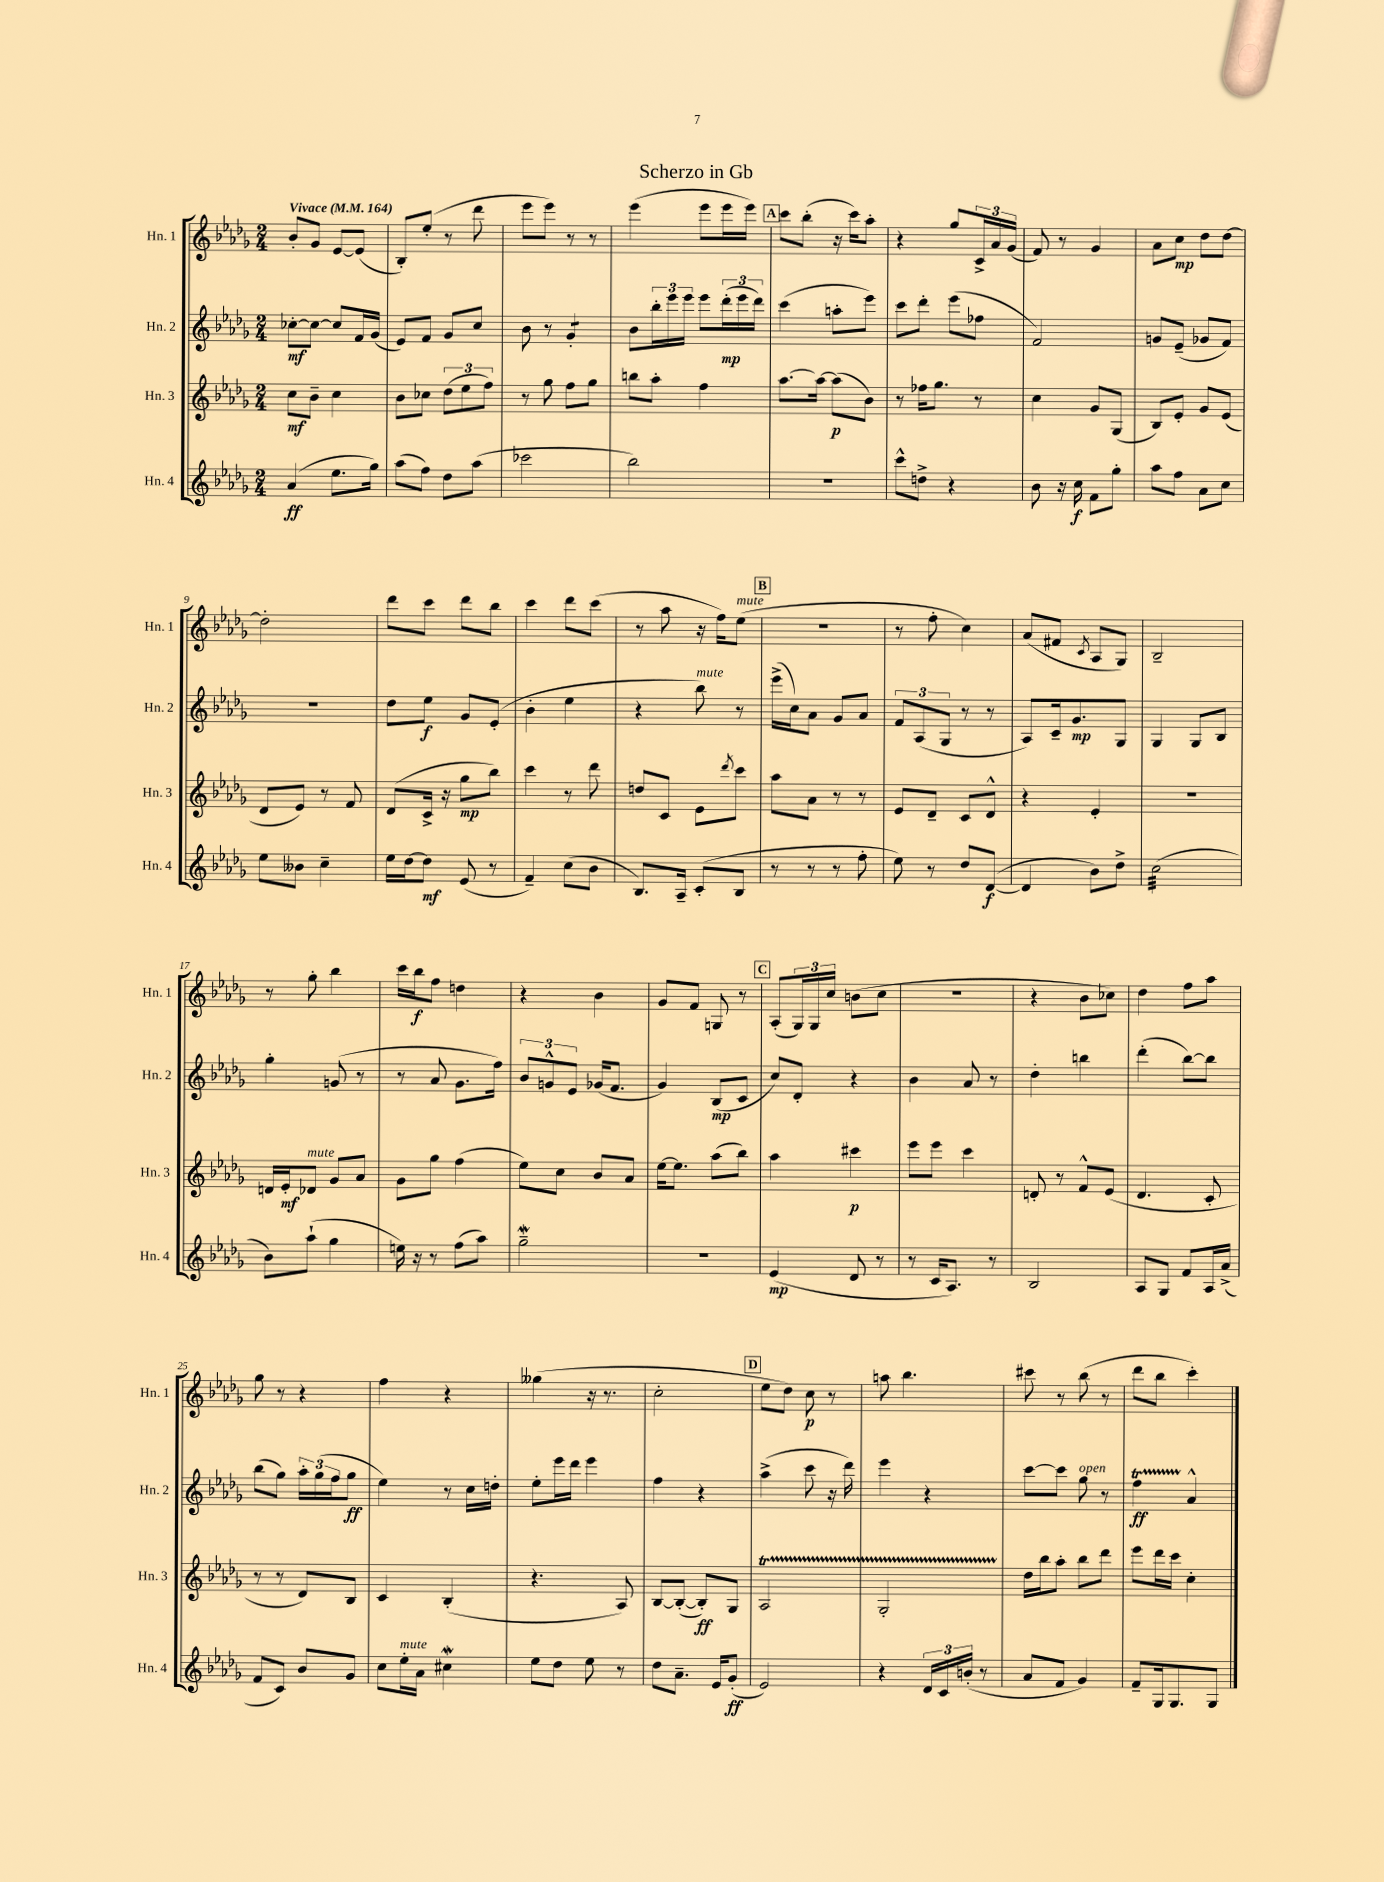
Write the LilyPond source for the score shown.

\header { title = "Scherzo in Gb" }
<<
\new StaffGroup <<
\new Staff = "s0" \with { instrumentName = "Hn. 1" shortInstrumentName = "Hn. 1" } {
    \clef treble \key des \major \numericTimeSignature \time 2/4 \tempo "Vivace" 4 = 164
    bes'8-. ges'8 ees'8~ ees'8( |
    bes8-.) ees''8-.( r8 des'''8 |
    ees'''8 ees'''8) r8 r8 |
    ees'''4( ees'''8 ees'''16 ees'''16) |
    \mark \markup { \box "A" } c'''8 bes''8-.( r16 c'''16) aes''8-. |
    r4 ges''8 \tuplet 3/2 { c'16-> aes'16 ges'16( } |
    f'8) r8 ges'4 |
    aes'8 c''8\mp des''8 des''8~ |
    des''2-. |
    des'''8 c'''8 des'''8 bes''8 |
    c'''4 des'''8 c'''8( |
    r8 aes''8 r16 f''16) ees''8^\markup { \italic "mute" }( |
    \mark \markup { \box "B" } R2 |
    r8 f''8-. c''4) |
    aes'8( fis'8 \acciaccatura { c'8 } aes8 ges8) |
    bes2-- |
    r8 ges''8-. bes''4 |
    c'''16 bes''16\f f''8 d''4 |
    r4 bes'4 |
    ges'8 f'8 g8 r8 |
    \mark \markup { \box "C" } aes8-.( \tuplet 3/2 { ges16) ges16 c''16 } b'8( c''8 |
    R2 |
    r4 bes'8 ces''8) |
    des''4 f''8 aes''8 |
    ges''8 r8 r4 |
    f''4 r4 |
    geses''4( r16 r8. |
    c''2-. |
    \mark \markup { \box "D" } ees''8 des''8) c''8\p r8 |
    a''8 bes''4. |
    cis'''8 r8 bes''8( r8 |
    des'''8 bes''8 c'''4-.) \bar "|." |
}
\new Staff = "s1" \with { instrumentName = "Hn. 2" shortInstrumentName = "Hn. 2" } {
    \clef treble \key des \major \numericTimeSignature \time 2/4
    ces''8~-.\mf ces''8~ ces''8 f'16 ges'16( |
    ees'8) f'8 ges'8 c''8 |
    bes'8 r8 ges'4:8-. |
    bes'8 \tuplet 3/2 { bes''16-. ees'''16 ees'''16 } ees'''8 \tuplet 3/2 { des'''16-.\mp( ees'''16 des'''16) } |
    \mark \markup { \box "A" } c'''4( a''8-. ees'''8) |
    c'''8 des'''8-. ees'''8( fes''8 |
    f'2) |
    g'8 ees'8--( ges'8 f'8) |
    r2 |
    des''8 ees''8\f ges'8 ees'8-.( |
    bes'4-. ees''4 |
    r4 bes''8^\markup { \italic "mute" }) r8 |
    \mark \markup { \box "B" } ees'''16->( c''16) aes'8 ges'8 aes'8 |
    \tuplet 3/2 { f'8 aes8( ges8 } r8 r8 |
    aes8) c'16-- ges'8.\mp ges8 |
    ges4 ges8 bes8 |
    ges''4-. g'8( r8 |
    r8 aes'8 ges'8. f''16) |
    \tuplet 3/2 { bes'8 g'8-^ ees'8 } ges'16( f'8. |
    ges'4) bes8\mp( c'8 |
    \mark \markup { \box "C" } c''8) des'8-. r4 |
    bes'4 aes'8 r8 |
    des''4-. b''4 |
    des'''4-.( bes''8~) bes''8 |
    bes''8( ges''8) \tuplet 3/2 { aes''16-. ges''16( f''16 } ges''8\ff |
    ees''4) r8 c''16 d''16-. |
    ees''8-. ees'''16 des'''16 ees'''4 |
    f''4 r4 |
    \mark \markup { \box "D" } aes''4->( c'''8 r16 des'''16) |
    ees'''4 r4 |
    c'''8~ c'''8 ges''8^\markup { \italic "open" } r8 |
    f''4\startTrillSpan\ff aes'4-^\stopTrillSpan \bar "|." |
}
\new Staff = "s2" \with { instrumentName = "Hn. 3" shortInstrumentName = "Hn. 3" } {
    \clef treble \key des \major \numericTimeSignature \time 2/4
    c''8\mf bes'8-- c''4 |
    bes'8 ces''8 \tuplet 3/2 { des''8( ees''8 f''8) } |
    r8 ges''8 f''8 ges''8 |
    b''8 aes''8-. f''4 |
    \mark \markup { \box "A" } aes''8.~ aes''16~ aes''8\p( bes'8) |
    r8 fes''16 ges''8. r8 |
    c''4 ges'8 ges8( |
    bes8) ees'8-. ges'8 ees'8( |
    des'8 ees'8) r8 f'8 |
    des'8( c'16-> r16 ges''8\mp bes''8) |
    c'''4 r8 des'''8 |
    d''8 c'8 ees'8 \acciaccatura { des'''8 } c'''8 |
    \mark \markup { \box "B" } aes''8 aes'8 r8 r8 |
    ees'8 des'8-- c'8 des'8-^ |
    r4 ees'4-. |
    r2 |
    d'16 ees'16-.\mf des'8^\markup { \italic "mute" } ges'8 aes'8 |
    ges'8 ges''8 f''4( |
    ees''8) c''8 bes'8 aes'8 |
    ees''16~ ees''8. aes''8( bes''8) |
    \mark \markup { \box "C" } aes''4 cis'''4\p |
    ees'''8 ees'''8 c'''4 |
    d'8-. r8 f'8-^ ees'8( |
    des'4. c'8-. |
    r8 r8 des'8) bes8 |
    c'4 bes4-.( |
    r4. aes8) |
    bes8~ bes8~-.( bes8-.\ff) ges8 |
    \mark \markup { \box "D" } aes2\startTrillSpan |
    ges2-. |
    des''16\stopTrillSpan bes''16 aes''8-. bes''8 des'''8 |
    ees'''8 des'''16 c'''16 c''4-. \bar "|." |
}
\new Staff = "s3" \with { instrumentName = "Hn. 4" shortInstrumentName = "Hn. 4" } {
    \clef treble \key des \major \numericTimeSignature \time 2/4
    aes'4\ff( ees''8. ges''16) |
    aes''8( f''8) des''8 aes''8( |
    ces'''2 |
    bes''2) |
    \mark \markup { \box "A" } r2 |
    c'''8-^ d''8-> r4 |
    bes'8 r16 c''16\f f'8 ges''8-. |
    aes''8 f''8 aes'8 c''8 |
    ees''8 beses'8 c''4-- |
    ees''16 des''16~ des''8\mf ees'8( r8 |
    f'4--) c''8( bes'8 |
    bes8.) aes16-- c'8-.( bes8 |
    \mark \markup { \box "B" } r8 r8 r8 f''8-. |
    ees''8) r8 des''8 des'8~\f( |
    des'4 bes'8) des''8-> |
    c''2:32( |
    bes'8) aes''8-!( ges''4 |
    e''16) r16 r8 f''8( aes''8) |
    ges''2--\mordent |
    r2 |
    \mark \markup { \box "C" } ees'4\mp( des'8 r8 |
    r8 c'16 aes8.) r8 |
    bes2 |
    aes8 ges8 f'8 aes16 aes'16->( |
    f'8 c'8) bes'8 ges'8 |
    c''8 ees''16-.^\markup { \italic "mute" } aes'16 cis''4\mordent |
    ees''8 des''8 ees''8 r8 |
    des''8 aes'8.-- ees'16 ges'8-.\ff( |
    \mark \markup { \box "D" } ees'2) |
    r4 \tuplet 3/2 { des'16 c'16 b'16-.( } r8 |
    aes'8 f'8 ges'4) |
    f'8-- ges16 ges8. ges8 \bar "|." |
}
>>
>>
